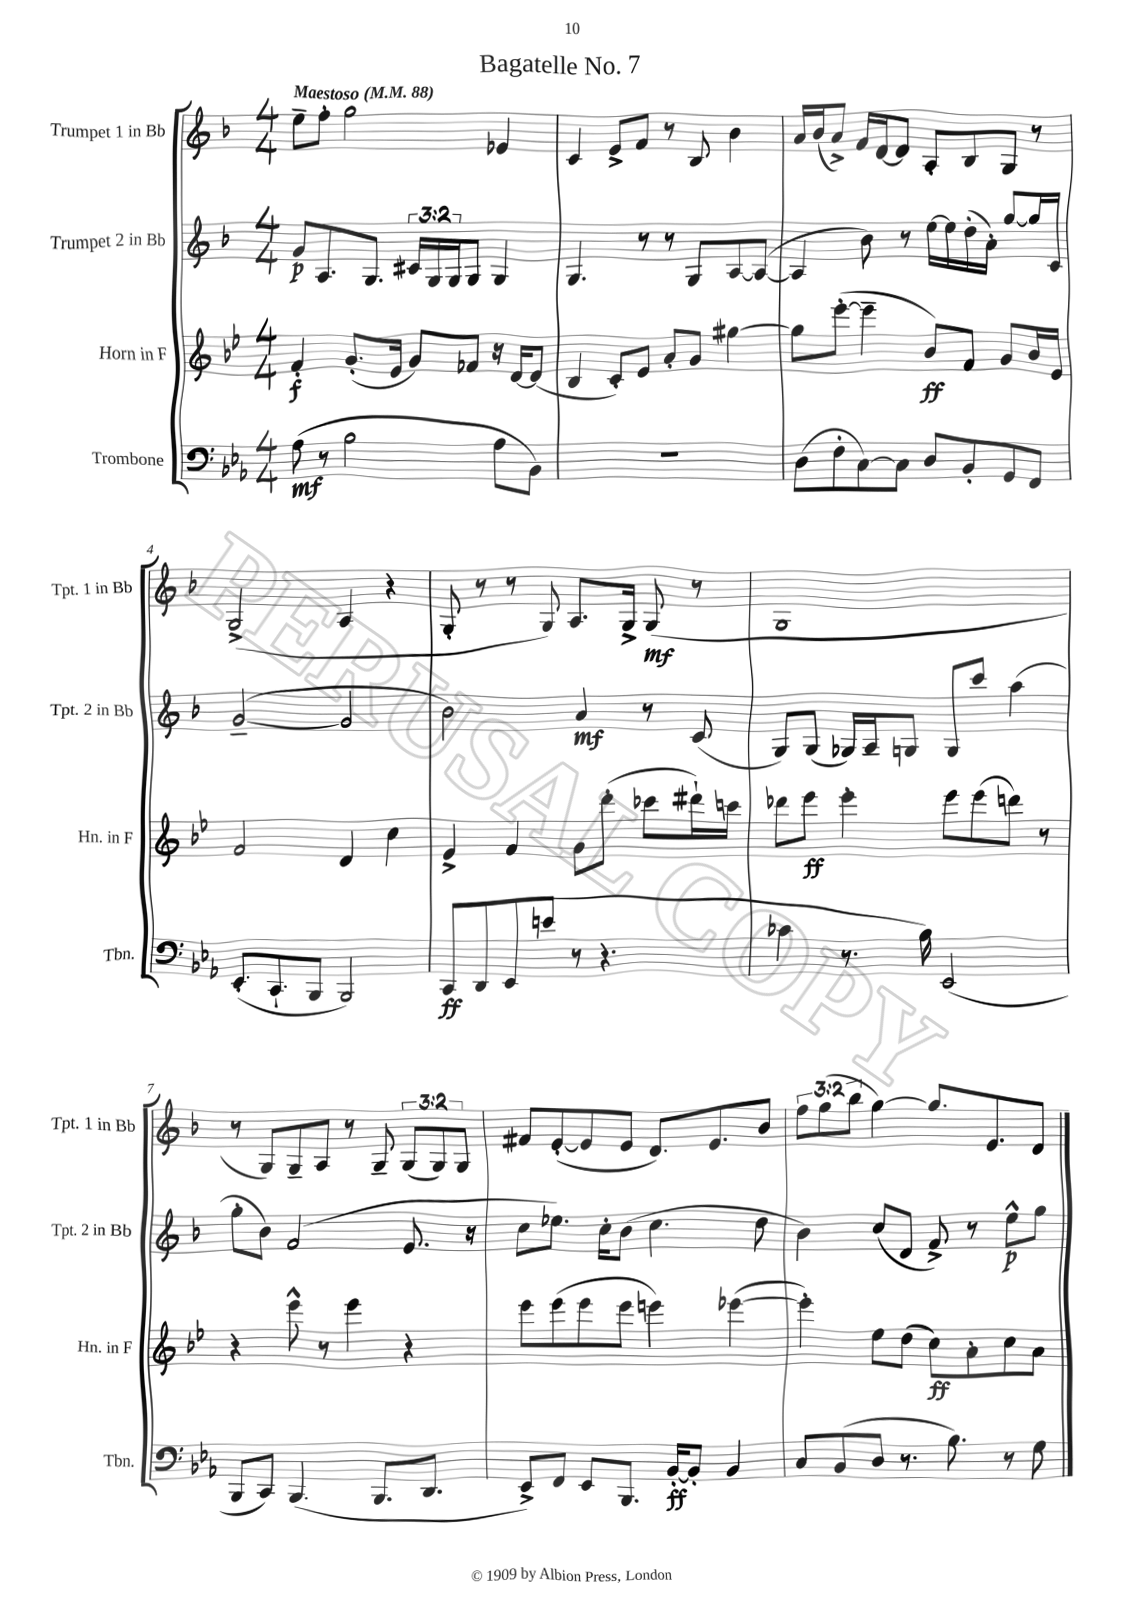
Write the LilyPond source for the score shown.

\header { title = "Bagatelle No. 7" }
<<
\new StaffGroup <<
\new Staff = "s0" \with { instrumentName = "Trumpet 1 in Bb" shortInstrumentName = "Tpt. 1 in Bb" } {
    \clef treble \key f \major \numericTimeSignature \time 4/4 \override Staff.TupletNumber.text = #tuplet-number::calc-fraction-text \tempo "Maestoso" 4 = 88
    e''8-- f''8-. g''2 ees'4 |
    c'4 e'8-> f'8 r8 bes8 bes'4 |
    a'16 bes'16( a'8->) f'16 d'16~ d'8 a8-. bes8 g8 r8 |
    g2->( a4 r4 |
    g8-. r8 r8 g8) a8. g16-> g8\mf( r8 |
    g1 |
    r8 g8) g8-- a8 r8 g8-- \tuplet 3/2 { g8( g8) g8 } |
    fis'8 e'8~-.( e'8 e'8 d'8.) e'8. bes'8 |
    \tuplet 3/2 { f''8 g''8( bes''8 } g''4~) g''8. e'8. d'8 \bar "|." |
}
\new Staff = "s1" \with { instrumentName = "Trumpet 2 in Bb" shortInstrumentName = "Tpt. 2 in Bb" } {
    \clef treble \key f \major \numericTimeSignature \time 4/4 \override Staff.TupletNumber.text = #tuplet-number::calc-fraction-text
    g'8\p a8. g8. \tuplet 3/2 { cis'16 g16 g16 } g8 g4 |
    g4. r8 r8 g8 a8~ a8~( |
    a4 bes'8) r8 e''16~ e''16 d''16-.( a'16-.) g''8~ g''16 c'16 |
    g'2~--( g'2 |
    bes'2) a'4\mf r8 c'8( |
    g8) g8( ges16) a16-- g8 g8 c'''8 a''4( |
    g''8-. bes'8) f'2( e'8. r16 |
    c''8 ees''8.) c''16-. bes'8( c''4. d''8 |
    bes'4) c''8( d'8 f'8->) r8 e''8-^\p g''8 \bar "|." |
}
\new Staff = "s2" \with { instrumentName = "Horn in F" shortInstrumentName = "Hn. in F" } {
    \clef treble \key bes \major \numericTimeSignature \time 4/4
    f'4-.\f g'8.-.( ees'16 g'8) fes'8 r16 d'16~ d'8( |
    bes4 c'8-.) ees'8 a'8-. g'8 gis''4~ |
    gis''8 ees'''8~-.( ees'''4-- bes'8\ff) f'8 g'8 bes'16 ees'16 |
    f'2 d'4 c''4 |
    ees'4-> f'4 g'8 d'''8-.( ces'''8 dis'''16-!) c'''16 |
    des'''8 ees'''8\ff ees'''4-. ees'''8 ees'''8( d'''8) r8 |
    r4 ees'''8-^ r8 ees'''4 r4 |
    ees'''8 ees'''8( ees'''8 ees'''8 e'''4) ees'''4~( |
    ees'''4-.) ees''8 d''8( c''8\ff) a'8-. c''8 a'8 \bar "|." |
}
\new Staff = "s3" \with { instrumentName = "Trombone" shortInstrumentName = "Tbn." } {
    \clef bass \key ees \major \numericTimeSignature \time 4/4
    aes8\mf( r8 bes2 aes8 bes,8) |
    R1 |
    d8( f8-. c8~) c8 d8 bes,8-. g,8 f,8 |
    ees,8.-.( c,8.-! bes,,8 bes,,2) |
    c,8\ff d,8 ees,8( e'8 r8 r4. |
    ces'4 r8. bes16) ees,2( |
    bes,,8 c,8) bes,,4.( bes,,8. d,8. |
    ees,8->) f,8 ees,8 bes,,8. bes,16~-.\ff bes,8-. bes,4 |
    c8 bes,8( d8 r8. bes8.) r8 g8 \bar "|." |
}
>>
>>
